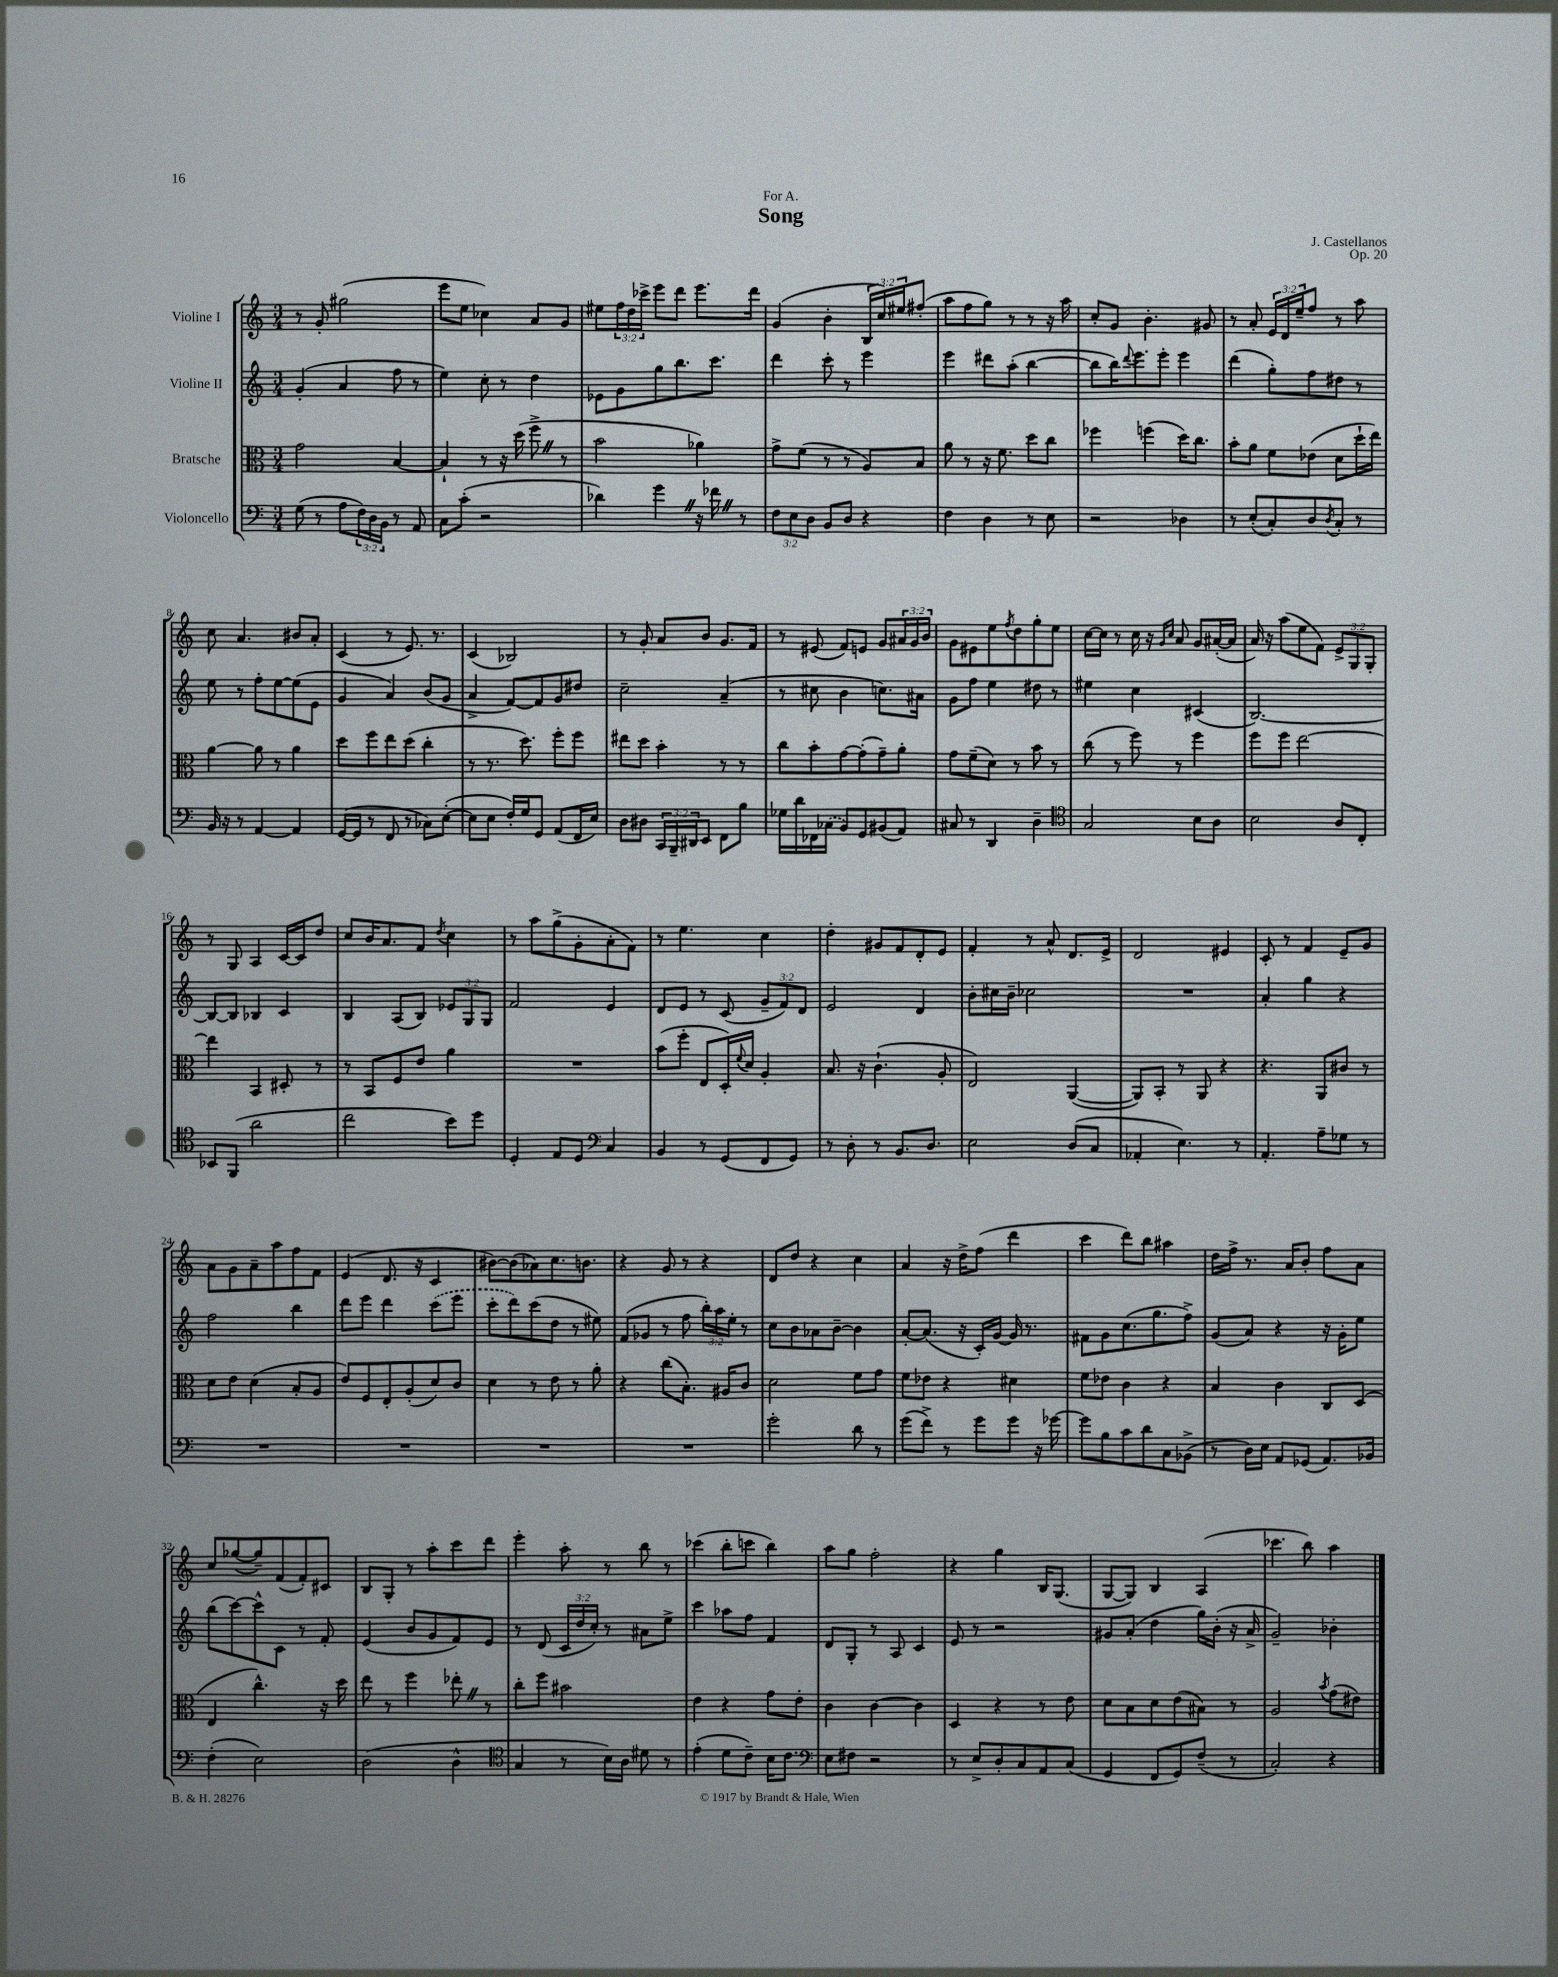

**kern	**kern	**kern	**kern
*part4	*part3	*part2	*part1
*staff4	*staff3	*staff2	*staff1
*I"Violoncello	*I"Bratsche	*I"Violine II	*I"Violine I
*clefF4	*clefC3	*clefG2	*clefG2
*k[]	*k[]	*k[]	*k[]
*M3/4	*M3/4	*M3/4	*M3/4
=1	=1	=1	=1
(8G\	2g\	(4g'/	8r
8r	.	.	8g'/
8A\L	.	4a/	(2gg#X\
24F\L)	.	.	.
24D\	.	.	.
24BB\JJ	.	.	.
8r	[4B/	8ff\	.
8AA/	.	8r	.
=2	=2	=2	=2
8C\L	4B`/]	4ee\)	8eee\L
(8c'\J	.	.	8ee\J
2r	8r	8cc'\	4cc-X\)
.	16r	8r	.
.	(16dd\	.	.
.	8ff^Z\	4dd\	8a/L
.	8r	.	8g/J
=3	=3	=3	=3
4d-X\)	2b\	8e-X\L	8ee#X\L
.	.	8g\	24ff\L
.	.	.	24dd\
.	.	.	24ccc-X^\JJ
4gZ\	.	8gg\	8eee\L
.	.	8.bb\	8ddd\J
16r	4a-X\)	.	8.eee\L
16f-XZ\	.	8.ccc\J	.
8r	.	.	.
.	.	.	16ddd\Jk
=4	=4	=4	=4
12F\L	8g^\L	4ddd\	(4g/
12E\	.	.	.
.	(8f\J	.	.
12D\J	.	.	.
8BB/L	8r	8ccc'\	4b'\
8D/J	8r	8r	.
4r	8A/L)	4eee\	24B/LL
.	.	.	24cc/)
.	.	.	24ee#X/J
.	8B/J	.	(8ff#X'/J
=5	=5	=5	=5
4F\	8a\	4eee\	8aa\L
.	8r	.	8ff\
4D\	16r	8ddd#X\L	8gg\J)
.	8.f\	.	.
.	.	(8aa'\J	8r
8r	8dd\L	[4bb\	8r
8E\	8cc\J	.	16r
.	.	.	16aa\
=6	=6	=6	=6
2r	4ff-X\	8bb\L]	8cc'/L
.	.	16bb\K)	8g/J
.	.	8qqddd/	.
.	.	8.eee\	.
.	(4ffn\	.	4.b'\
.	.	8eee'\J	.
4D-X\	16dd\KL)	4eee\	.
.	8.cc\J	.	.
.	.	.	8g#X/
=7	=7	=7	=7
8r	8b'\L	(4ddd\	8r
(8E'/L	8a\J	.	8a'/
8C'/)	8f\L	8gg'\L)	24e/LL
.	.	.	24d/
.	.	.	24ee~/J
8D/	(8e-X\J	8ff\	8ff/J
8qD/	.	.	.
8C'/J	8d\L	8dd#X\J	8r
8r	16dd`\L	8r	8aa\
.	16ee\JJ)	.	.
!!LO:LB:g=z
=8	=8	=8	=8
16BB/	[4a\	8ee\	8cc\
16r	.	.	.
8r	.	8r	4.a/
[4AA/	8a\]	8ff'\L	.
.	8r	[8ee\	.
4AA/]	4a\	(8ee\]	8b#X/L
.	.	8e\J	8a'/J
=9	=9	=9	=9
([16GG/LL	8dd\L	4g/	(4c/
16GG/JJ]	.	.	.
8r	8ff\	.	.
8FF/	8ee\	4a/)	8r
8r	(8dd\J	.	8.e/)
8C-X\L)	4cc'\	(8b/L	.
.	.	.	8.r
([8E'\J	.	8g/J	.
=10	=10	=10	=10
8E\L]	8r	4a^/	(4c/
8E\J	8.r	.	.
16F'/LL)	.	[8f/L)	2B-X/)
16G/J	8.dd\)	.	.
8GG/J	.	8f/]	.
(8AA/L	8ff'\L	8g/	.
16FF/L	8ff\J	8dd#X/J	.
16E/JJ)	.	.	.
=11	=11	=11	=11
8D\L	8ee#X\L	2cc~\	8r
8D#X\J	8dd\J	.	8g'/
24CC/LL	4b'\	.	8a/L
24BBB~/	.	.	.
24DD#X/J	.	.	.
8EE/J	.	.	8b/J
8FF\L	8r	(4a~/	8.g/L
8B\J	8r	.	.
.	.	.	16f/Jk
=12	=12	=12	=12
16G-X\LL	8cc\L	8r	8r
16d\	.	.	.
16FF-X\	8b'\	8cc#X\	(8e#X/
(16C-X\JJ	.	.	.
8BB/L)	[8g\	4b\	8f/L)
8GG/	(8g'\]	.	8en/J
(8BB#X/	8g~\)	8.ccn\L)	8g/L
8AA/J)	8a'\J	.	24a#X/L
.	.	.	24g/
.	.	16a#X\Jk	.
.	.	.	24b/JJ
=13	=13	=13	=13
8C#X/	8g\L	8g\L	8g\L
8r	(8f~\	8ff\J	8e#X\
4DD/	8d\J)	4ee\	8ee\
.	.	.	8qff/
.	8r	.	8dd\
4D~\	8b\	8dd#X\	8gg'\
.	8r	8r	8ee\J
=14	=14	=14	=14
*clefC4	*	*	*
2G/	(8cc\	4ee#X\	[16cc\LL
.	.	.	16cc\JJ]
.	8r	.	8r
.	8ff\)	4cc\	16cc\
.	.	.	16r
.	.	.	16qqg/LL
.	.	.	16qqcc/JJ
.	8r	.	8a/
8B\L	4ff\	(4c#X/	8g/L
8A\J	.	.	([16a#X'/L
.	.	.	16a#/JJ]
=15	=15	=15	=15
2B\	8ff\L	[2.B/)	16a/)
.	.	.	16r
.	8ff\J	.	(8aa\L
.	[2ee\	.	8ee\
.	.	.	8f\J)
8A/L	.	.	12e^/L
.	.	.	12G/
8C'/J	.	.	.
.	.	.	12G'/J
!!LO:LB:g=z
=16	=16	=16	=16
8BB-X/L	4ee\]	8B/L_	8r
(8FF/J	.	8B/J]	8G/
2a\	4BB/	4B-X/	4A/
.	8D#X'/	4c/	[16c/LL
.	.	.	16c/J]
.	8r	.	8dd/J
=17	=17	=17	=17
2cc\	8r	4B/	8cc/L
.	8BB/L	.	16b/K
.	.	.	8.a/
.	8F/	(8A/L	.
.	8e/J	8B/J)	8f/J
.	.	.	8qdd/
8b\L)	4a\	12e-X/L	4cc\
.	.	12G/	.
8dd\J	.	.	.
.	.	12G/J	.
=18	=18	=18	=18
4D'/	2.r	2f/	8r
.	.	.	8aa\L
8E/L	.	.	(8gg^\
8D/J	.	.	8g'\
*clefF4	*	*	*
4C/	.	4e/	8a'\
.	.	.	8f\J)
=19	=19	=19	=19
4BB/	(8b\L	8d/L	8r
.	8ff'\J	8e/J	4.ee\
8r	8E/L	8r	.
(8GG/L	16D'/L)	(8c/	.
.	8qqf/	.	.
.	16d/JJ	.	.
8FF/	4A'/	12g~/L	4cc\
.	.	12f/)	.
8GG/J)	.	.	.
.	.	12d/J	.
=20	=20	=20	=20
8r	8.B/	2e/	4dd'\
8D'\	.	.	.
.	16r	.	.
8r	(4.c`\	.	8g#X/L
8.BB/L	.	.	8f/
.	.	4d/	8d'/
8.D/J	.	.	.
.	8A'/	.	8e/J
=21	=21	=21	=21
2E\	2E/)	8b'\L	4f'/
.	.	16cc#X\L	.
.	.	16b~\JJ	.
.	.	2cc-X\	8r
.	.	.	8a^^/
(8D/L	([4AA/	.	8.d/L
8C/J	.	.	.
.	.	.	16e^/Jk
=22	=22	=22	=22
4AA-X'/	8AA/L])	2.r	2d/
.	8BB'/J	.	.
4.E\)	8r	.	.
.	8AA/	.	.
.	4r	.	4e#X/
8r	.	.	.
=23	=23	=23	=23
4.AA'/	4.r	4a'/	8c'/
.	.	.	8r
.	.	4gg\	4f/
8A~\L	8AA/L	.	.
8G-X\J	8c#X/J	4r	8e~/L
8r	8r	.	8g/J
!!LO:LB:g=z
=24	=24	=24	=24
2.r	8d\L	2ff\	8a\L
.	8e\J	.	8g\
.	(4d\	.	8a~\
.	.	.	8aa\
.	8B'/L	4bb\	8ff\
.	8A/J	.	8f\J
=25	=25	=25	=25
2.r	8e/L)	8ddd\L	(4e/
.	8F/	8eee\J	.
.	8E'/	4ddd\	8.d/
.	(8A'/	.	.
.	.	.	16r
.	8d/)	(8ccc\L	4c/
.	8c/J	8eee\J	.
=26	=26	=26	=26
2.r	4d\	8ccc'\L	[8b#X\L)
.	.	8ddd\)	(8b#\]
.	8r	(8ccc\	8a-X\)
.	8e\	8dd\J	8.cc\
.	8r	8r	.
.	.	.	8.bn\J
.	8a'\	8ee#X\)	.
=27	=27	=27	=27
2.r	4r	(8f/L	4r
.	.	8g-X/J	.
.	(8cc\L	8r	8g/
.	8.B'\J)	8ff\	8r
.	.	24bb'\LL)	4r
.	.	24aa\	.
.	16A#X/KL	.	.
.	.	24ee'\JJ	.
.	8c/J	8r	.
=28	=28	=28	=28
2g'\	2d\	8cc\L	8d/L
.	.	8b\	8dd/J
.	.	8a-X\	4r
.	.	[8b~\J	.
8d\	8f\L	4b\]	4cc\
8r	8g\J	.	.
=29	=29	=29	=29
(8g\L	8f\L	[8a'/L	4a/
8f^\J)	8e-X\J	(8.a/J]	.
8r	4r	.	16r
.	.	16r	16dd^\KL
8g\L	.	16c'/LL)	(8ff\J
.	.	[16g/JJ	.
8g\J	4d#X\	16g/]	4ddd\
.	.	8.r	.
16r	.	.	.
[16g-X\	.	.	.
=30	=30	=30	=30
8g-\L]	8f\L	8f#X\L	4ccc\
8B\	8e-X\J	8g\	.
8c\	4c\	(8.cc\	8ddd\L)
8d\	.	.	8bb\J
.	.	8.gg\	.
8C\	4r	.	4aa#X\
(8BB-X^\J	.	8ff^\J)	.
=31	=31	=31	=31
8r	4B/	(8g/L	16dd\LL
.	.	.	16ff^\JJ
16D\LL)	.	8a/J)	8.r
16E\JJ	.	.	.
8AA/L	4c\	4r	.
.	.	.	16a/KL
(8GG-X/J	.	.	8b'/J
8.AA/L)	8C/L	16r	8ff\L
.	.	16g'\KL	.
.	(8D/J	8ee\J	8a\J
16BB-X/Jk	.	.	.
!!LO:LB:g=z
=32	=32	=32	=32
(4F'\	4E/	(8bb\L	8cc/L
.	.	[8ccc\)	([8gg-X/
2E\)	4.cc^^\)	8ccc^^\]	8gg-~/])
.	.	8c\J	(8f/
.	.	8r	8f'/)
.	16r	8f'/	8c#X/J
.	16dd\	.	.
=33	=33	=33	=33
(2D\	8ee\	(4e/	8B/L
.	8r	.	8G'/J
.	4ff\	8b/L	8r
.	.	8g/	8aa'\L
4D^^\	8ee-X'Z\	8f/)	8ccc\
.	8r	8e/J	8ddd\J
=34	=34	=34	=34
*clefC4	*	*	*
4G/	8cc'\L	8r	4eee'\
.	8ff\J	(8d/	.
8r	2b#X\	24c/LL	8aa'\
.	.	24dd/	.
.	.	24cc'/JJ)	.
16B\LL)	.	8r	8r
16A\JJ	.	.	.
8d#X\	.	8a#X\L	8bb\
8r	.	8ee^\J	8r
=35	=35	=35	=35
(4e'\	4e\	4ccc\	(4ccc-X\
8d\L	4r	8aa-X\L	8bb'\L
8c~\J)	.	8ff\J	8cccn\J
16B\KL	8g\L	4f/	4bb\)
8.c\J	.	.	.
.	8e'\J	.	.
=36	=36	=36	=36
*clefF4	*	*	*
8E\L	4c\	8d/L	8aa\L
8F#X\J	.	8G'/J	8gg\J
2r	[4c\	8r	2ff'\
.	.	8A/	.
.	4c\]	4c/	.
=37	=37	=37	=37
8r	4D/	8e/	4r
8E^/L	.	8r	.
8D'/	4r	2r	4gg\
8C/	.	.	.
8AA/	8r	.	16B/KL
.	.	.	(8.G/J
(8C/J	8e\	.	.
=38	=38	=38	=38
4GG/	8d\L	8g#X/L	[8G/L
.	8B\	(8a'/J	8G/J])
8FF/L	8d\	4dd\	4B/
8GG/)	(8e\	.	.
(8F~/J	8B#X\J)	16gg\LL)	(4A/
.	.	(16b'\JJ	.
8r	8r	16r	.
.	.	16a^/	.
=39	=39	=39	=39
2C'/)	2A/	2g~/)	4.ccc-X\
.	.	.	8bb\)
.	8qb/	.	.
4r	(8g\L	4b-X'\	4aa\
.	8e#X\J)	.	.
==	==	==	==
*-	*-	*-	*-
